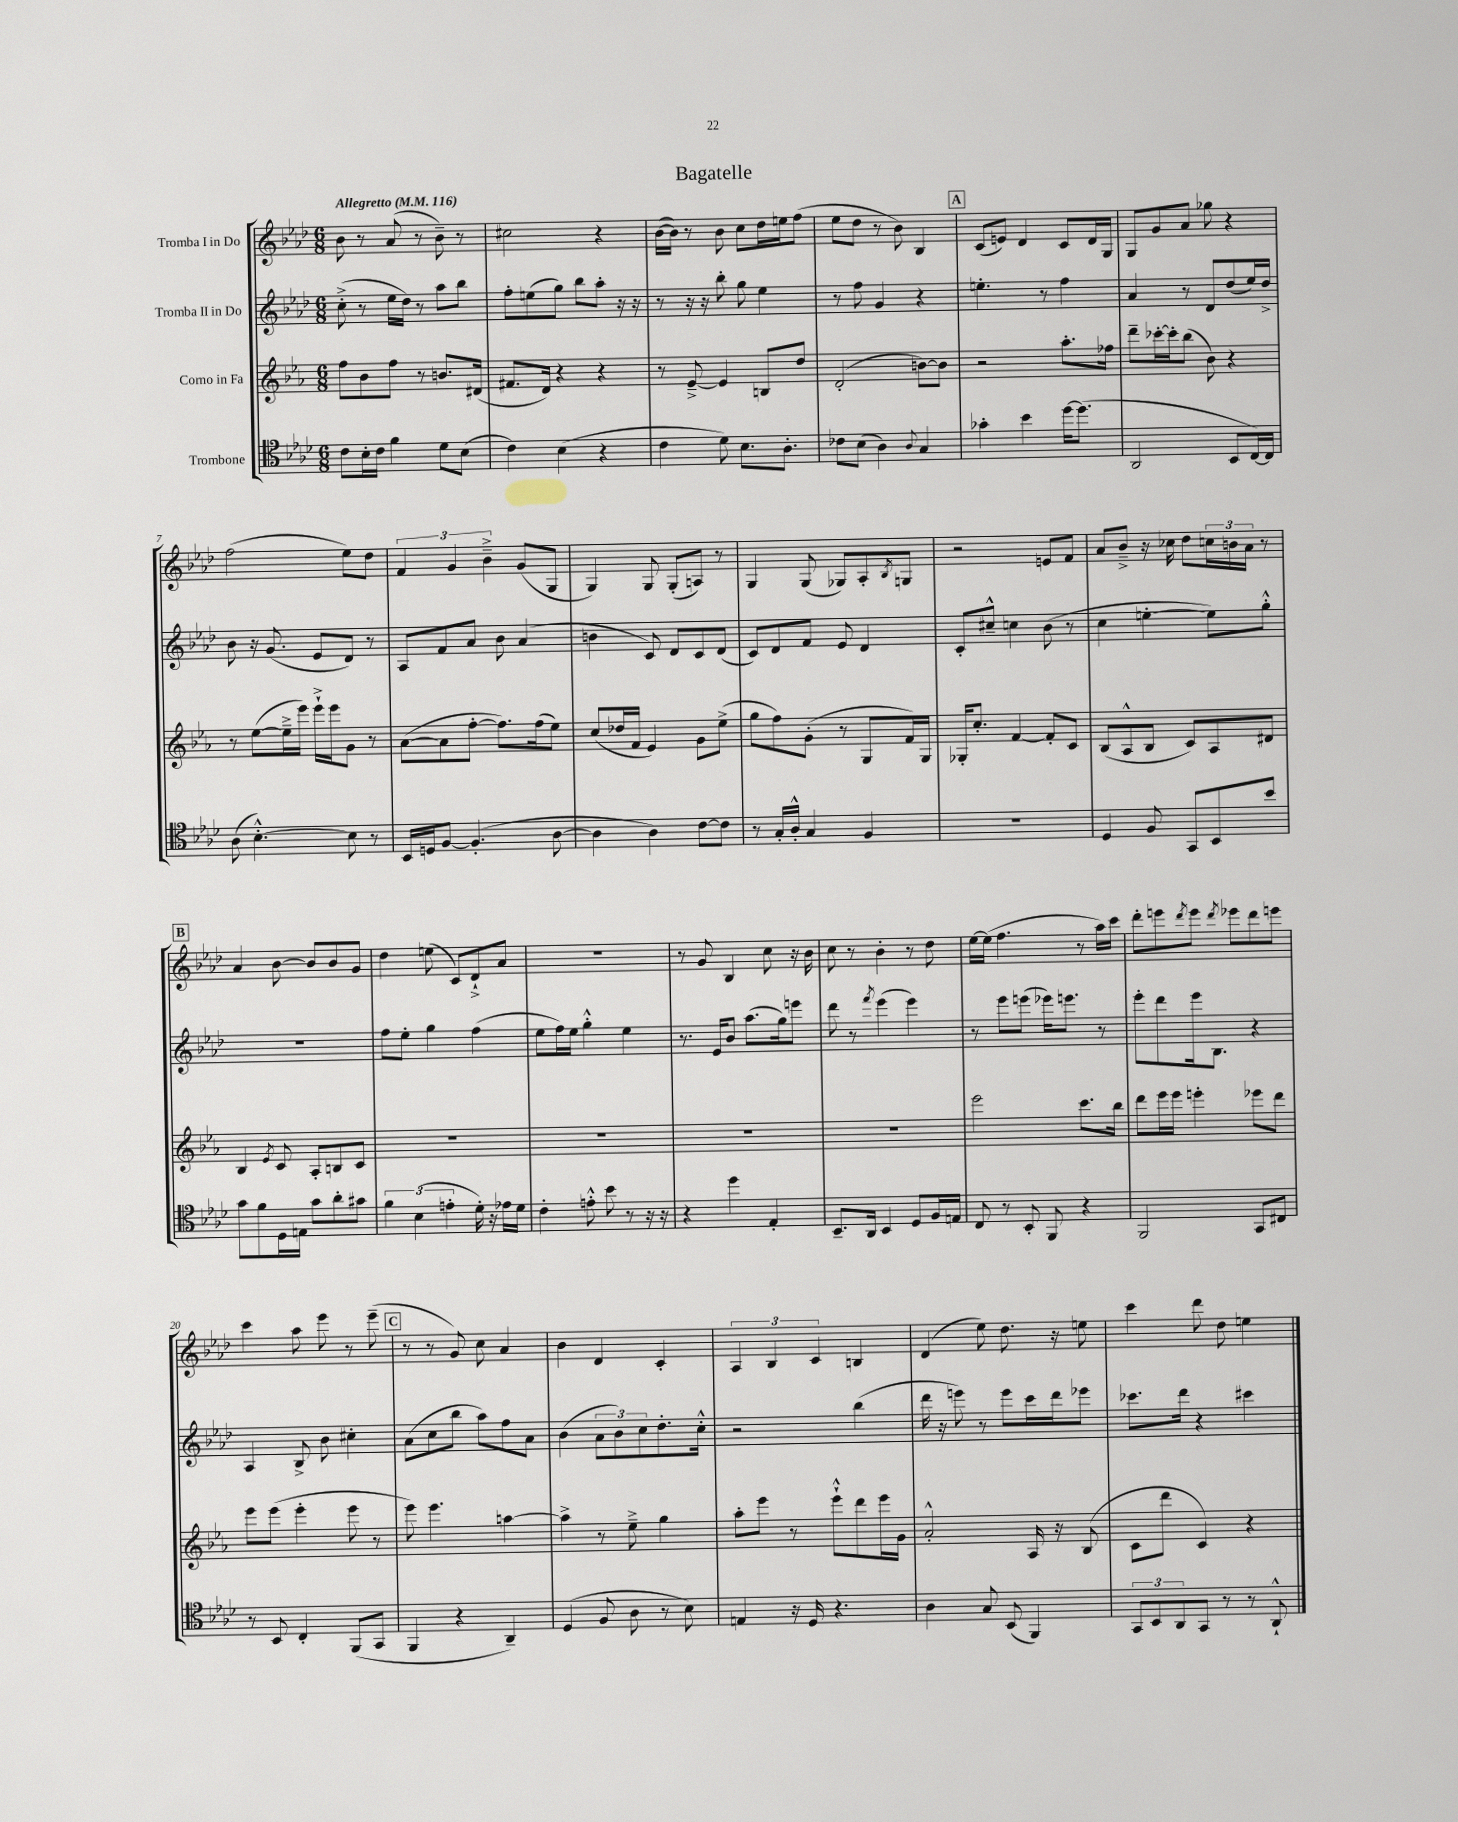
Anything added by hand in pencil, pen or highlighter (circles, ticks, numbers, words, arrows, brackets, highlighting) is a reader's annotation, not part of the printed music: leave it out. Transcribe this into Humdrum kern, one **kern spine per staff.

**kern	**kern	**kern	**kern
*part4	*part3	*part2	*part1
*staff4	*staff3	*staff2	*staff1
*I"Trombone	*I"Corno in Fa	*I"Tromba II in Do	*I"Tromba I in Do
*clefC4	*clefG2	*clefG2	*clefG2
*k[b-e-a-d-]	*k[b-e-a-]	*k[b-e-a-d-]	*k[b-e-a-d-]
*M6/8	*M6/8	*M6/8	*M6/8
*MM116	*MM116	*MM116	*MM116
=1	=1	=1	=1
!	!	!	!LO:TX:a:B:t=Allegretto
8c\L	8ff\L	(8cc'^\	8b-\
16B-'\L	8b-\	8r	8r
16c\JJ	.	.	.
4f\	8ff\J	16ee-\LL	(8a-/
.	.	16dd-\JJ)	.
.	8r	8r	8r
8d-\L	8.bn/L	8aa-\L	8b-~\)
(8B-\J	.	8bb-\J	8r
.	(16d#X/Jk	.	.
=2	=2	=2	=2
4c\)	8.f#X/L	8ff'\L	2cc#X\
.	.	(8een\	.
.	16d/Jk)	.	.
(4B-\	4r	8gg\J)	.
.	.	8bb-\L	.
4r	4r	8aa-'\J	4r
.	.	16r	.
.	.	16r	.
=3	=3	=3	=3
4c\	8r	8r	([16b-\LL
.	.	.	16b-\JJ])
.	[8e-~^/	16r	8r
.	.	16r	.
8d-\)	4e-/]	8bb-'\	8b-\
8.B-\L	.	8gg\	8cc\L
.	8Bn/L	4ee-\	16dd-\L
8.A-'\J	.	.	16een\J
.	8dd/J	.	(8ff\J
=4	=4	=4	=4
8c-X\L	(2d'/	8r	8ee-\L
(8B-\J	.	8ff\	8dd-\J
4A-\)	.	4g/	8r
.	.	.	8b-\)
8qqA-/	.	.	.
4G/	[8bn\L)	4r	4B-/
.	8b\J]	.	.
!!LO:REH:place=s1:t=A
=5	=5	=5	=5
4g-X'\	2r	4.een'\	(8c/L
.	.	.	8en/J)
4b-\	.	.	4d-/
.	.	8r	.
[16dd-\KL	8.aa-'\L	4ff\	8c/L
(8.dd-\J]	.	.	.
.	.	.	16d-/L
.	16ff-X\Jk	.	16G/JJ
=6	=6	=6	=6
2AA-/	8ddd~\L	4a-/	8G/L
.	[16ccc-X'\L	.	8g/
.	16ccc-'\J]	.	.
.	(8bb-\J	8r	8a-/J
.	8b-\)	8d-/L	8gg-X\
8BB-/L	4r	(8dd-/	4r
[16C/L)	.	16ee-/L)	.
16C/JJ]	.	16dd-^/JJ	.
!!LO:LB:g=z
=7	=7	=7	=7
(8A-\	8r	8b-\	(2ff\
[4.B-'^^\)	([8ee-\L	16r	.
.	.	(8.g/	.
.	16ee-~^\L]	.	.
.	16eee-\JJ)	.	.
.	16eee-`^\LL	8e-/L	.
.	16eee-\J	.	.
8B-\]	8g\J	8d-/J)	8ee-\L)
8r	8r	8r	8dd-\J
=8	=8	=8	=8
16BB-/LL	([8a-\L	8A-/L	6f/
16Dn/J	.	.	.
[8F/J	8a-\]	8f/	.
.	.	.	6g/
(4.F'/]	[8ff'\J	8a-/J	.
.	.	.	6b-~^\
.	8.ff\L])	8b-\	.
.	.	(4a-/	(8g/L
.	(16ff\k	.	.
[8A-\	8ee-\J)	.	8G/J
=9	=9	=9	=9
4A-\]	(8cc/L	4bn\	4G/)
.	16dd-X/L	.	.
.	16f/JJ	.	.
4A-\)	4e-/)	8c/)	8G/
.	.	8d-/L	(8G'/L
[8c\L	8g\L	8c/	8An/J)
8c\J]	(8ee-^\J	(8d-/J	8r
=10	=10	=10	=10
8r	8gg\L	8c/L)	4G/
16G'/LL	8ff\)	8d-/	.
16A-'^^/JJ	.	.	.
4G/	(8g'\J	8f/J	(8G/
.	8r	8e-/	8G-X/L)
4F/	8G/L	4d-/	8A-'/
.	.	.	8qB-/
.	16f/L)	.	8Gn/J
.	16G/JJ	.	.
=11	=11	=11	=11
2.r	16G-X'/KL	8c'/L	2r
.	8.cc'/J	.	.
.	.	8cc#X~^^/J	.
.	[4f/	4ccn\	.
.	8f'/L]	(8b-\	8en/L
.	8c/J	8r	8f/J
=12	=12	=12	=12
4D-/	(8B-/L	4cc\	8a-/L
.	8A-^^/	.	8b-~^/J
8F/	8B-/J	[4een'\	16r
.	.	.	16cc-X\
8GG/L	8c/L)	.	8dd-\L
8BB-/	8A-/	8ee\L])	24ccn\L
.	.	.	24bn\
.	.	.	24a-\JJ
8b-/J	8d#X/J	8gg'^^\J	8r
!!LO:LB:g=z
!!LO:REH:place=s1:t=B
=13	=13	=13	=13
8g\L	4B-/	2.r	4a-/
8f\	.	.	.
.	8qe-/	.	.
16D-\L	8c/	.	[8b-\
16En\JJ	.	.	.
8g\L	8A-'/L	.	8b-/L]
8a-'\	8Bn/	.	8b-/
8g#X\J	8c/J	.	8g/J
=14	=14	=14	=14
6f\	2.r	8ff\L	4dd-\
.	.	8ee-'\J	.
(6B-\	.	.	.
.	.	4gg\	(8een\
6en'\	.	.	.
.	.	.	8c/L)
16d-'\)	.	(4ff\	8d-`^/
16r	.	.	.
16e-X\LL	.	.	8a-/J
16d-\JJ	.	.	.
=15	=15	=15	=15
4c'\	2.r	8ee-\L	2.r
.	.	16ff\L)	.
.	.	16ee-\JJ	.
8en'^^\	.	4gg'^^\	.
8b-\	.	.	.
8r	.	4ee-\	.
16r	.	.	.
16r	.	.	.
=16	=16	=16	=16
4r	2.r	8.r	8r
.	.	.	8g/
.	.	16e-/KL	.
4dd-\	.	8b-/J	4B-/
.	.	(8.aa-\L	.
4E-'/	.	.	8cc\
.	.	16gg\k)	.
.	.	8eeen\J	16r
.	.	.	16b-\
=17	=17	=17	=17
8.BB-~/L	2.r	8ddd-\	8cc\
.	.	8r	8r
16AA-/Jk	.	.	.
.	.	8qfff/	.
4BB-/	.	(4eee-\	4b-'\
8D-/L	.	4eee-\)	8r
16F/L	.	.	8dd-\
16En/JJ	.	.	.
=18	=18	=18	=18
8C/	2eee-\	8r	[16ee-\LL
.	.	.	(16ee-\JJ]
8r	.	8eee-\L	4.ff\
8BB-'/	.	(8eeen\J	.
8FF/	.	16eee-X\KL)	.
.	.	8.eeen\J	.
4r	8.ccc\L	.	8r
.	.	8r	16aa-\LL)
.	16bb-\Jk	.	16ccc\JJ
=19	=19	=19	=19
2FF/	8ddd\L	8eee-'\L	8ddd-'\L
.	16eee-\L	8ddd-\	8eeen\
.	16eee-\JJ	.	.
.	.	.	8qddd-/
.	4eeen'\	16eee-\k	8eee\J
.	.	8.B-\J	.
.	.	.	8qddd-/
.	.	.	8eee-X\L
8GG/L	8eee-X\L	4r	8ddd-\
8C#X/J	8ddd\J	.	8eeen\J
!!LO:LB:g=z
=20	=20	=20	=20
8r	8eee-\L	4A-/	4ccc\
8BB-/	(8eee-\J	.	.
4C'/	4eee-'\	8B-^/	8aa-\
.	.	8b-\	8eee-\
(8FF/L	8eee-\	4cc#X'\	8r
8GG/J	8r	.	(8eee-~\
!!LO:REH:place=s1:t=C
=21	=21	=21	=21
4FF/	8eee-\)	(8a-\L	8r
.	4.eee-\	8cc\	8r
4r	.	8bb-\J	8g/)
.	.	8aa-\L)	8cc\
4AA-~/)	[4aan\	8ff\	4a-/
.	.	8a-\J	.
=22	=22	=22	=22
(4D-/	4aa^\]	(4b-\	4b-\
8F/	8r	12a-\L	4d-/
.	.	12b-\)	.
8A-\	8ee-~^\	.	.
.	.	12cc\	.
8r	4gg\	8.dd-'\	4c'/
8B-\)	.	.	.
.	.	16cc'^^\Jk	.
=23	=23	=23	=23
4En/	8aa-'\L	2r	6A-/
.	8eee-\J	.	.
.	.	.	6B-/
16r	8r	.	.
16D-/	.	.	.
.	.	.	6c/
4.r	8eee-`^^\L	.	.
.	8ddd\	(4bb-\	4Bn/
.	16eee-\L	.	.
.	16g\JJ	.	.
=24	=24	=24	=24
4A-\	2a-'^^/	16ddd-\	(4d-/
.	.	16r	.
.	.	8eeen\)	.
8G/	.	8r	8ee-\)
(8BB-/	.	8eee\L	8.dd-\
4FF/)	16A-/	16ccc\L	.
.	16r	16ddd-\J	16r
.	(8B-/	8eee-X\J	8een\
=25	=25	=25	=25
12GG/L	8c\L	8.ccc-X\L	4ccc\
12BB-/	.	.	.
.	8ddd\J	.	.
12AA-/	.	.	.
.	.	16ddd-\Jk	.
8GG/J	4c/)	4r	8ddd-\
8r	.	.	8dd-\
8r	4r	4ccc#X\	4een\
8AA-`^^/	.	.	.
==	==	==	==
*-	*-	*-	*-
